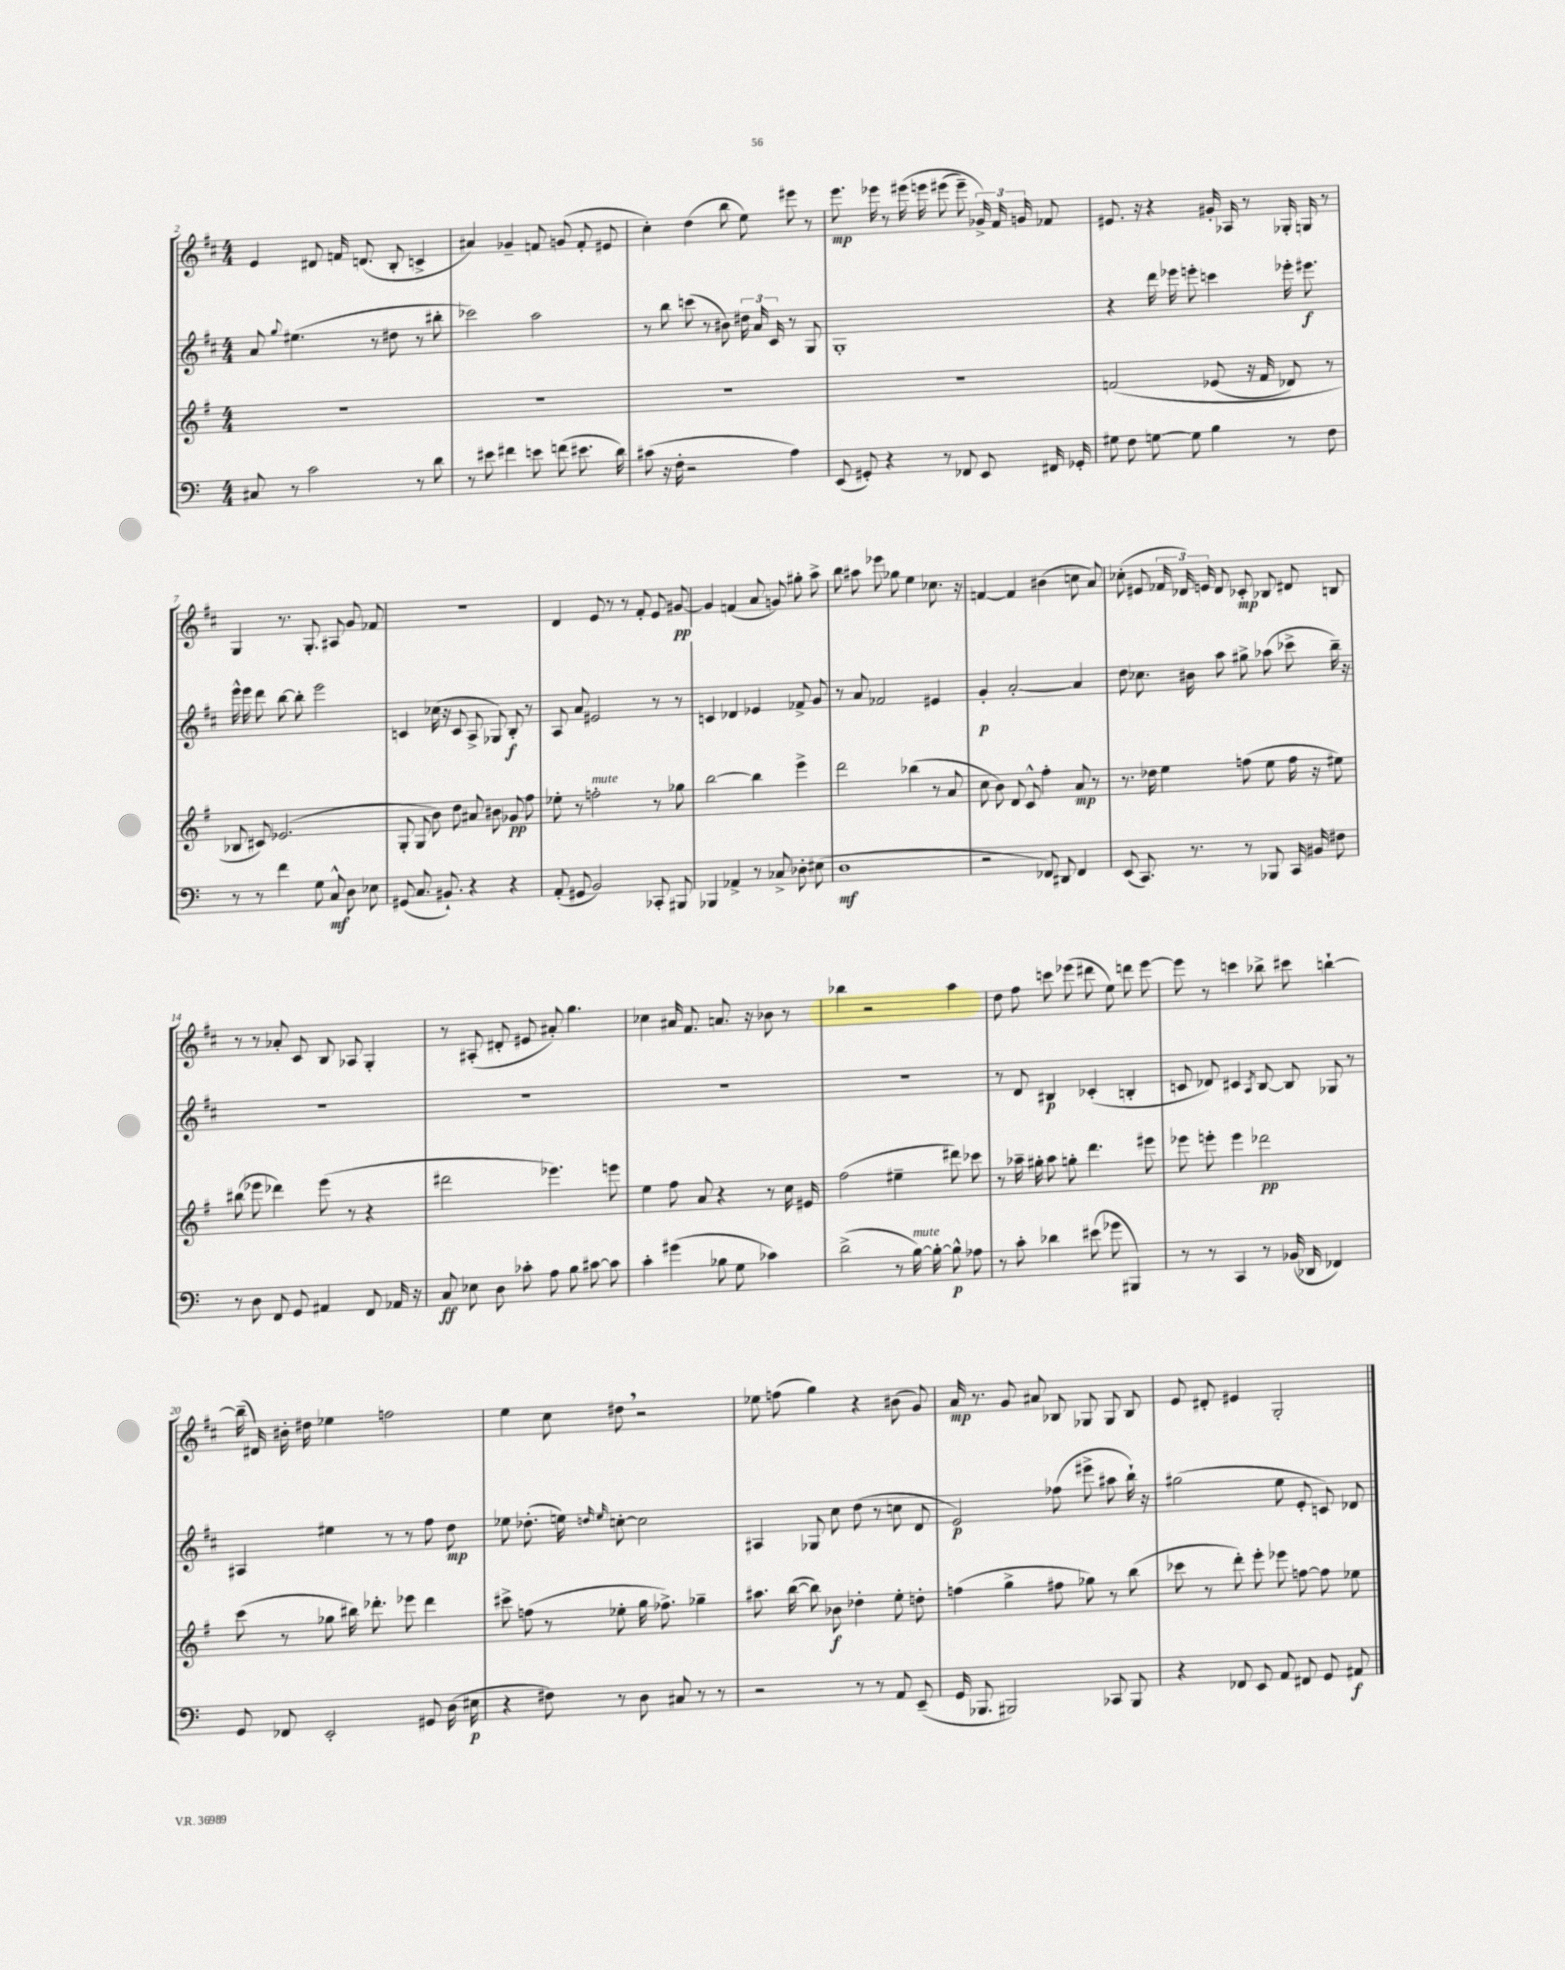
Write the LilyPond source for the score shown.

<<
\new StaffGroup <<
\new Staff = "s0" {
    \clef treble \key d \major \numericTimeSignature \time 4/4
    \autoBeamOff e'4 dis'8 f'16 d'8.( b8-. c'4-> |
    ais'4) ges'4-- f'8 g'8( f'8-. eis'8 |
    cis''4-.) d''4( b''8 e''8) eis'''8 r8 |
    e'''8.\mp ees'''16 r8 eis'''16\( e'''16 eis'''8( eis'''8--) \tuplet 3/2 { ges'16->\) fis'16 g'16 } fes'8 |
    eis'8. r16 r4 gis'16-. aes16 r8 ges16-. g16 r8 |
    g4 r8. g8.-. ais8 g'8 fes'8 |
    R1 |
    d'4 e'8 r8 r8 fis'8-. e'8 gis'8~\pp |
    gis'4 f'4( a'8 g'8) gis''8-. a''8-> |
    b''8 ais''8 ees'''8 ges''8 e''4 ces''8. r16 |
    f'4~ f'4 bis'4( c''8 a'8) |
    ces''8-.( eis'8 \tuplet 3/2 { fes'16 des'16) e'16 } des'8 ces'8-.\mp bes8 dis'8 b8 |
    r8 r8 aes'8-. cis'8 b8 aes8 g4-. |
    r8 ais8-.( dis'8-. eis'8 ais'8-.) g''4. |
    ces''4 ais'16 fis'8. a'8. r16 bes'8 r8 |
    bes''4 r2 a''4 |
    d''8 fis''8 c'''8 ees'''8( dis'''8 e''8) d'''8 ees'''8~ |
    ees'''8 r8 c'''4 bes''8-> cis'''8 b''4~-! |
    b''16--( dis'16) bis'16-. dis''16 ees''4 f''2 |
    e''4 cis''8 dis''8 \breathe r2 |
    ees''8 f''8( g''4) r4 bis'8( g'8) |
    a'16\mp r8. g'8 ais'8 bes8 ges8 ges8 bes8 |
    e'8 dis'8-. eis'4 g2-. \bar "|." |
}
\new Staff = "s1" {
    \clef treble \key d \major \numericTimeSignature \time 4/4
    \autoBeamOff a'8 \appoggiatura { g''8 } eis''4.( r8 dis''8 r8 bis''8-. |
    ces'''2) a''2 |
    r8 b''8 c'''8( r8 bis'8) \tuplet 3/2 { dis''16 a'16 cis'16 } r8 g8 |
    g1-. |
    r4 d'''16 ees'''16 e'''8-. c'''4 ees'''16-. eis'''8.\f |
    e'''16-^ e'''16 d'''8 b''8~ b''8-. e'''2 |
    c'4 ces''16( r16 c'8 a8-> ges8) b8-.\f r8 |
    a8 a'8 eis'2 r8 r8 |
    c'4 des'4 ees'4 fes'8-> g'8 |
    r8 a'8 fes'2 eis'4 |
    g'4-.\p a'2~-. a'4 |
    d''8 ces''8. bis'16 a''8 gis''8-> aes''8( ces'''8-> b''16--) r16 |
    R1 |
    R1 |
    R1 |
    R1 |
    r8 d'8 bis4\p ces'4-.( b4-. |
    c'8 des'8) cis'4 \acciaccatura { a8 } b8~ b8 ges8 r8 |
    ais4 eis''4 r8 r8 fis''8 d''8\mp |
    ees''8 des''8.-.( e''16) \grace { d''16 e''16 } c''8~-. c''2 |
    ais4 ges8 cis''8 d''8( r8 c''8 d'8 |
    e'2\p) fes''8( eis'''8-> ais''8 b''16-!) r16 |
    gis''2( e''8 e'8-. c'8) des'8 \bar "|." |
}
\new Staff = "s2" {
    \clef treble \key g \major \numericTimeSignature \time 4/4
    \autoBeamOff R1 |
    R1 |
    R1 |
    R1 |
    f'2\( ees'8( r16 f'16 des'8) r8 |
    bes8 cis'8\) ees'2.( |
    g8-. g8 b'8) d''8 ais'8 bis'8 ges'8\pp fis''8 |
    ees''8-. r8 f''2-.^\markup { \italic "mute" } r8 ges''8 |
    b''2~ b''4 e'''4-> |
    d'''2 bes''4( r8 a'8 |
    c''8 b'8) d'8 c'8-^ fis''4-. a'8\mp r8 |
    r8. des''16 e''4 f''8( e''8 f''16 r16 eis''8) |
    bis''8( ees'''8 des'''4) ees'''8( r8 r4 |
    dis'''2 ees'''4.) e'''8 |
    e''4 fis''8 a'8 r4 r8 c''16 eis'16 |
    fis''2( eis''4-- dis'''8) ces'''8 |
    r8 aes''16-- gis''16-. aes''8 g''8-. d'''4. eis'''8 |
    ees'''8 e'''8-. e'''4 des'''2\pp |
    c'''8( r8 ges''8 bis''16) des'''8.-. ees'''8 des'''4 |
    cis'''8-> f''8( r8 ees''8-. g''16 fes''8.->) ges''4-- |
    ais''8. b''16~( b''8) bes'8\f des''4-. e''8-. d''8-. |
    f''4( g''4-> fis''8 ges''8) r8 b''8( |
    ces'''8 r8 d'''8-.) e'''8-. ees'''8 f''8~ f''8 ees''8 \bar "|." |
}
\new Staff = "s3" {
    \clef bass \key c \major \numericTimeSignature \time 4/4
    \autoBeamOff cis8 r8 c'2 r8 d'8 |
    r8 eis'8 fis'4 e'8 f'8( eis'8. d'16) |
    cis'8( r16 f16-. r2 a4) |
    e,8( gis,8-.) r4 r8 fes,8 e,8 fis,16 ges,16-. |
    gis8 f8 g8~ g8 b4 r8 f8 |
    r8 r8 f'4 g8 c8-^\mf d8 ees8 |
    gis,8( c8. bis,8.-!) r4 r4 |
    a,8-.( gis,8 b,2) ces,8-. bis,,8 |
    bes,,4 aes,4-> r8 ces8-> des8-. eis8( |
    d1\mf |
    r2 fes,8) dis,8 fes,4 |
    e,8( c,8.) r8. r8 bes,,8 c,16 bis,16 fis8 |
    r8 d8 f,8 g,8 ais,4 f,8 aes,16 r16 |
    c8\ff ees8 d8 ces'8-. a8 b8 cis'8~ cis'8 |
    c'4-. gis'4( bes8 g8 ces'4) |
    d'2->( r8 b16~^\markup { \italic "mute" }) b16~-. b8-^\p aes8 |
    r8 c'8-. des'4 eis'8( ges'8 bis,,4) |
    r8 r8 c,4 r8 bes,16( des,16 fes,4) |
    g,8 fes,8 e,2-. gis,8 d16( eis16\p |
    r4 fis8) r8 d8 cis8 r8 r8 |
    r2 r8 r8 a,8 e,8--( |
    g,16 bes,,8. bis,,2) ces,8 bis,,8 |
    r4 fes,8 e,8 a,8 fis,8 g,8 ais,8\f \bar "|." |
}
>>
>>
\layout { \context { \Score currentBarNumber = #2 } }
